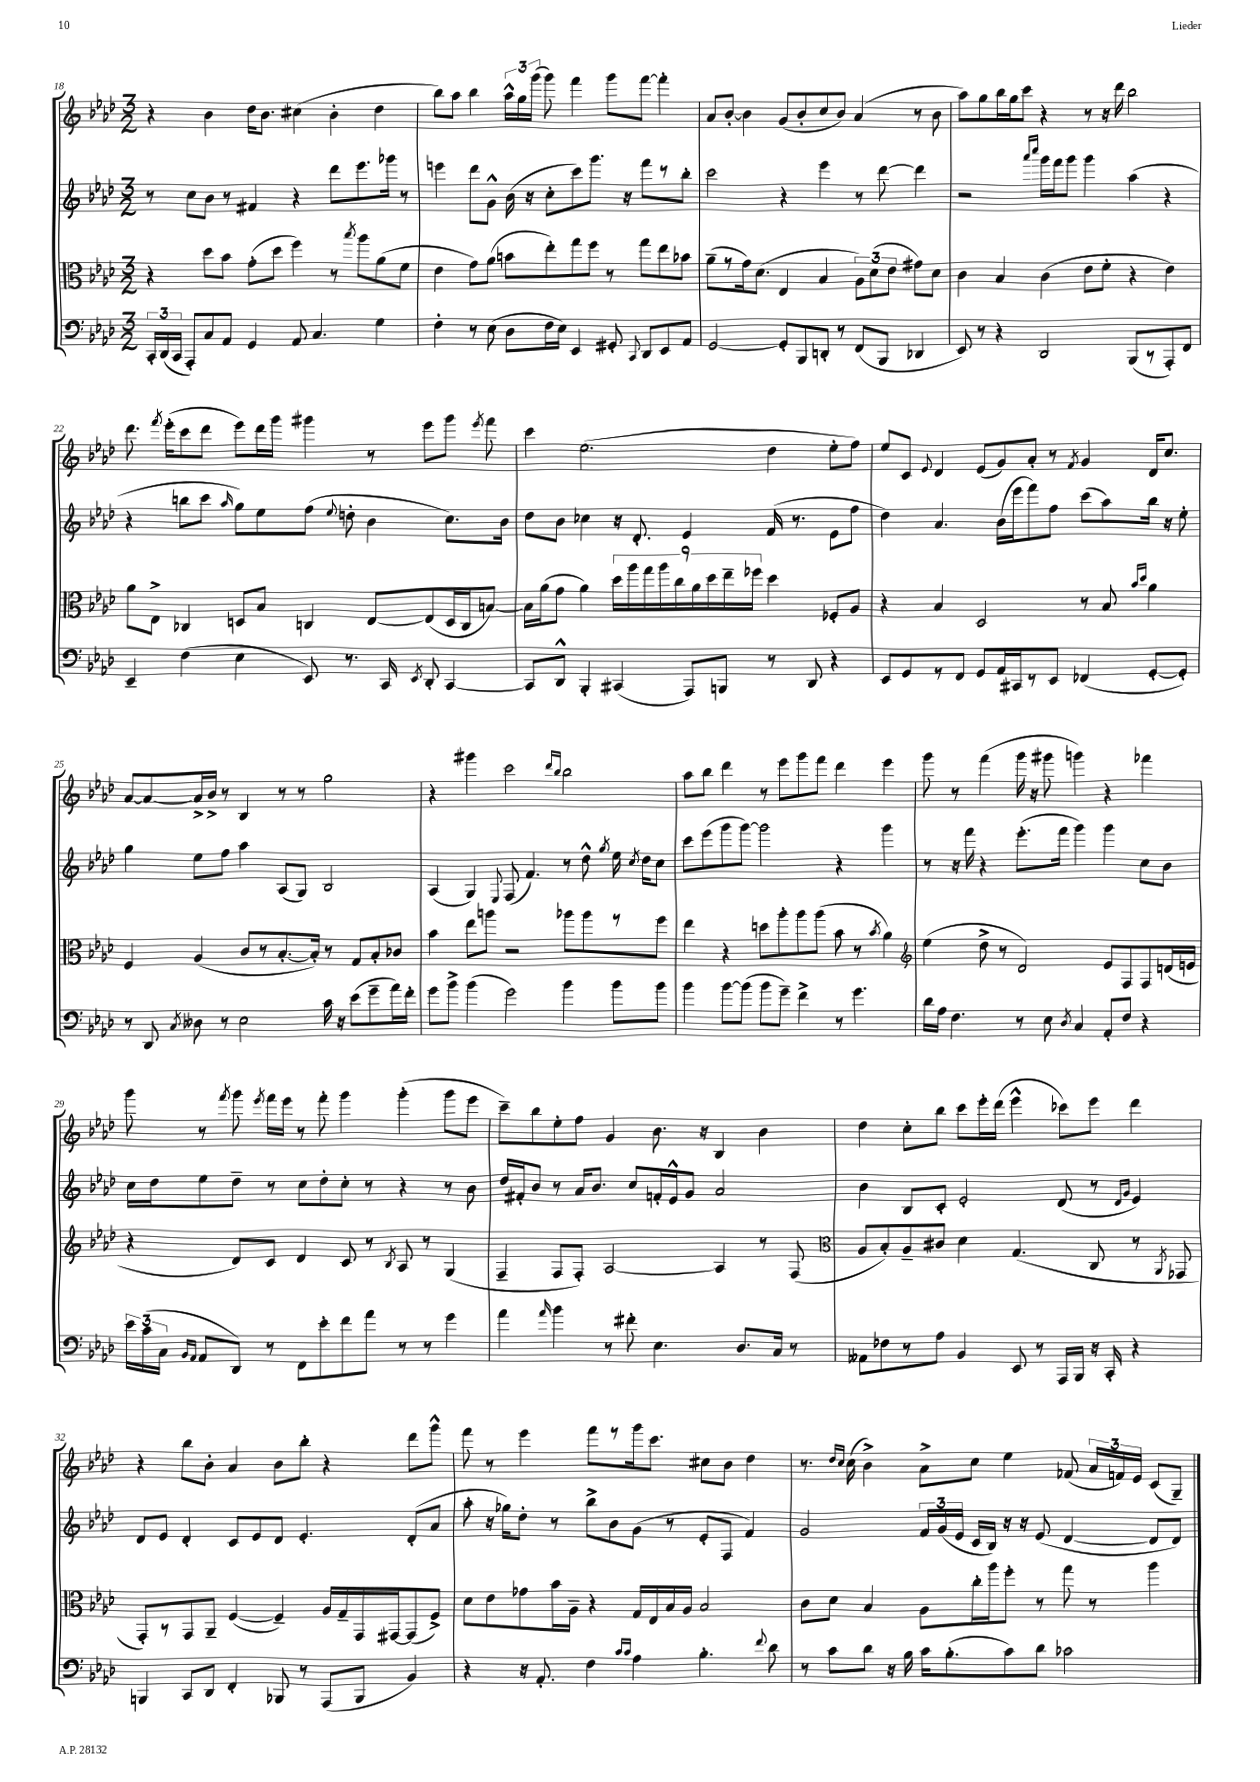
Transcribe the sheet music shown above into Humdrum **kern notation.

**kern	**kern	**kern	**kern
*staff4	*staff3	*staff2	*staff1
*clefF4	*clefC3	*clefG2	*clefG2
*k[b-e-a-d-]	*k[b-e-a-d-]	*k[b-e-a-d-]	*k[b-e-a-d-]
*M3/2	*M3/2	*M3/2	*M3/2
24CC'/LL	4r	8r	4r
(24DD-/	.	.	.
24CC/JJ	.	.	.
8AAA-'/L)	.	8cc\L	.
8C/	8dd-\L	8b-\J	4b-\
8AA-/J	8b-\J	8r	.
4GG/	(8g'\L	4f#/	16dd-\LK
.	.	.	8.b-\J
.	8dd-\J	.	.
8AA-/	4ff\)	4r	(4cc#\
4.C/	.	.	.
.	8r	8ddd-\L	4b-'\
.	8qbb-/	.	.
.	8aa-\L	8.eee-\	.
4G\	(8a-\	.	4dd-\
.	.	16ggg-\Jk	.
.	8f\J	8r	.
=	=	=	=
4F'\	4e-\	4eee\	8bb-\L)
.	.	.	8aa-\J
8r	8g\L)	8ddd-\L	4bb-\
(8E-\	(8a-\J	8g^^\J	.
8D-\L	8b\L	(16b-\	24aa-^^\LL
.	.	.	24gg\
.	.	16r	.
.	.	.	(24ggg\JJ
16F\L	8ee-'\)	8cc'\L	8ggg\)
16E-\JJ)	.	.	.
4EE-/	8gg\	8ccc\)	4fff\
.	8ff\J	8.ggg\J	.
8GG#'/	8r	.	8ggg\L
.	.	16r	.
8qqCC/	.	.	.
8DD-/L	8gg\L	8fff\L	[8fff\J
8EE-/	8ee-\	8r	4fff'\]
8AA-/J	8b-\J	8bb-'\J	.
=	=	=	=
[2GG/	(8a-~\L	2ccc\	8a-/L
.	8r	.	[8b-'/J
.	16g\k)	.	4b-\]
.	(8.d-\J	.	.
8GG'/]L	4E-/	4r	(8g/L
8BBB-/	.	.	8b-'/
8DD'/J	4B-/	4eee-\	8cc/
8r	.	.	8b-/J)
(8FF/L	12A-\L)	8r	(4a-/
.	(12d-\	.	.
8BBB-/J	.	[8ddd-\	.
.	12e-\J	.	.
4DD-/	8g#\L)	4ddd-\]	8r
.	8d-\J	.	8b-\
=	=	=	=
8EE-/)	4c\	2r	8aa-\L)
8r	.	.	8gg\
4r	4B-/	.	16bb-\L
.	.	.	16gg\J
.	.	.	8ccc\J
.	.	16qqaaa-/LL	.
.	.	16qqcccc/JJ	.
2DD-/	(4c\	16ggg\LL	4r
.	.	16fff\J	.
.	.	8ggg\J	.
.	8e-\L	4ggg\	8r
.	8f'\J	.	16r
.	.	.	16ddd-\
(8BBB-/L	4r	(4aa-\	2bb-\
8r	.	.	.
8AAA-'/)	4e-\)	4r	.
8FF/J	.	.	.
=	=	=	=
4EE-~/	8a-\L	4r	8.ddd-\
.	8E-^\J	.	.
.	.	.	8qfff/
.	.	.	(16eee-'\LK
(4F\	4C-/	8bb\L	8ccc\
.	.	8ccc\J	8ddd-\J
.	.	16qqaa-/	.
4E-\	8D/L	8gg\L)	8eee-\L)
.	8B-/J	8ee-\	16ddd-\L
.	.	.	16ggg\JJ
8EE-/)	4C/	(8ff\J	4ggg#\
.	.	8qqee-/	.
8.r	.	8dd'\	.
.	[8E-/L	4b-\	8r
16CC/	.	.	.
8qEE-/	.	.	.
8DD-'/	(8E-/]	.	8eee-\L
[4CC/	16D/L	8.cc\L)	8ggg#\J
.	16C/J	.	.
.	.	.	8qeee-/
.	[8B/J)	.	8fff\
.	.	16b-\Jk	.
=	=	=	=
8CC/]L	16B\]LL	8dd-\L	4ccc\
.	(16a-\J	.	.
8DD-^^/J	8g\J	8b-\J	.
4BBB-'/	4a-\)	4cc-\	(2.ee-\
(4CC#/	18dd-\LL	16r	.
.	18aa-\	.	.
.	.	8.d-'/	.
.	18gg\	.	.
.	18aa-\	.	.
.	18cc\	.	.
8AAA-/L)	.	4e-/	.
.	18a-\	.	.
.	18dd-\	.	.
8BBB/J	.	.	.
.	18ee-~\	.	.
.	18ff-\JJ	.	.
8r	4dd-\	(16f/	4dd-\
.	.	8.r	.
8DD-/	.	.	.
4r	8F-'/L	8e-\L	8ee-'\L
.	8A-/J	8ff\J	8ff\J)
=	=	=	=
8EE-/L	4r	4dd-\)	8ee-/L
8GG/	.	.	8c/J
.	.	.	8qqe-/
8r	4B-/	4.a-/	4d-/
8FF/J	.	.	.
8GG/L	2D-/	.	(8e-/L
16AA-/L	.	(16b-\LL	8g/)
16CC#/J	.	16eee-\J	.
8r	.	8fff\)	8a-'/J
8EE-/J	.	8ff\J	8r
.	.	.	8qf/
(4FF-/	8r	(8ccc\L	4g/
.	8B-/	8aa-\)	.
.	16qqb-/LL	.	.
.	16qqdd-/JJ	.	.
[8GG'/L	4a-\	16bb-\Jk	16d-/LK
.	.	16r	8.cc/J
8GG'/]J)	.	8ee-'\	.
=	=	=	=
8r	4F/	4gg\	[8a-/L
8DD-/	.	.	8a-/_
8qC/	.	.	.
8D--\	(4A-/	8ee-\L	16a-^/]L
.	.	.	16b-^/JJ
8r	.	8ff\J	8r
2E-\	8c/L	4aa-\	4B-/
.	8r	.	.
.	[8.B-'/	(8A-/L	8r
.	.	8G/J)	8r
.	16B-'/]Jk)	.	.
16c\	8r	2B-/	2gg\
16r	.	.	.
(8e-\L	8G/L	.	.
8g~\	8B-'/	.	.
16a-\L)	8c-/J	.	.
16f'\JJ	.	.	.
=	=	=	=
8g\L	4b-\	(4A-/	4r
8b-^\J	.	.	.
(4b-\	8ee-\L	4G/)	4ggg#\
.	8aa\J	.	.
.	.	8qqE-/	.
2g\)	2r	(8F/	2ccc\
.	.	4.f/)	.
.	.	.	16qqddd-/LL
.	.	.	16qqbb-/JJ
4b-\	8aa-\L	8r	2bb-\
.	8aa-\	8dd-^^\	.
.	.	8qgg/	.
8b-\L	8r	16ee-\	.
.	.	8qcc/	.
.	.	16dd-\LK	.
8b-\J	8ff\J	8cc\J	.
=	=	=	=
4b-\	4ee-\	8ccc\L	8aa-\L
.	.	(8eee-\	8bb-\J
[8b-\L	4r	8ggg\	4ddd-\
(8b-\]J	.	[8ggg\J)	.
8b-\L	8dd\L	2ggg\]	8r
8g~\J)	8aa-'\	.	8eee-\L
4f^\	8aa-\	.	8ggg\
.	(8aa-\J	.	8fff\J
8r	8b-\	4r	4ddd-\
4.g\	8r	.	.
.	8qb-/	.	.
.	4a-\)	4ggg\	4eee-\
=	=	=	=
*	*clefG2	*	*
16d-\LL	(4ee-\	8r	8ggg\
16A-\JJ	.	.	.
4.F\	.	16r	8r
.	.	16fff\	.
.	8dd-^\	4r	(4fff\
.	8r	.	.
8r	2d-/)	(8.eee-'\L	16ggg\
.	.	.	16r
8E-\	.	.	8ggg#\
.	.	16fff\Jk	.
8qD-/	.	.	.
4C/	.	4ggg\)	4ggg\)
8AA-'/L	8e-/L	4ggg\	4r
8F/J	8F/	.	.
4r	8F/	8cc\L	4fff-\
.	(16d/L	8b-\J	.
.	16e/JJ	.	.
=	=	=	=
24e-\LL	4r	16cc\LL	8ggg\
(24c\	.	.	.
.	.	16dd-\J	.
24C\JJ	.	.	.
16qqBB-/LL	.	.	.
16qqAA-/JJ	.	.	.
8AA-/L	.	8ee-\	8r
.	.	.	8qfff/
8DD-/J)	8d-/L)	8dd-~\J	8ggg\
.	.	.	8qeee-/
8r	8c/J	8r	16fff\LL
.	.	.	16eee-\JJ
8FF\L	4d-/	8cc\L	8r
8e-'\	.	8dd-'\	8fff'\
8f\	8c/	8cc'\J	4ggg\
8a-\J	8r	8r	.
.	8qB-/	.	.
8r	8A-/	4r	(4ggg'\
8r	8r	.	.
4g\	(4G/	8r	8ggg\L
.	.	8b-\	8eee-\J
=	=	=	=
4a-\	4F~/	16dd-/LL	8ccc~\L)
.	.	16f#'/J	.
.	.	8b-/J	8bb-\
16qqa-/	.	.	.
4b-\	8F/L	8r	8ee-'\
.	8F'/J)	16a-/LK	8ff\J
.	.	8.b-/J	.
8r	[2A-/	.	4g/
8f#'\	.	8cc/L	.
4.E-\	.	16f'/L	8.b-\
.	.	16e-^^/J	.
.	.	8g/J	.
.	.	.	16r
.	4A-/]	2a-/	4B-/
8.D-/L	.	.	.
.	8r	.	4b-\
16C/Jk	.	.	.
8r	(8F/	.	.
=	=	=	=
*	*clefC3	*	*
8AA--\L	8A-/L	4b-\	4dd-\
8F-\	8B-'/)	.	.
8r	8A-~/	8B-/L	8cc'\L
8A-\J	8c#/J	8c'/J	8bb-\J
4BB-/	4d-\	2e-'/	8ccc\L
.	.	.	16eee-'\L
.	.	.	(16ddd-\JJ
8EE-/	(4.G/	.	4eee-^^\
8r	.	.	.
16AAA-/LL	.	(8d-/	8ccc-\L)
16BBB-/JJ	.	.	.
16r	8C/	8r	8eee-\J
16CC'/	.	.	.
.	.	16qqd-/LL	.
.	.	16qqg/JJ	.
4r	8r	4e-/)	4ddd-\
.	8qAA-/	.	.
.	8GG-/	.	.
=	=	=	=
4BBB/	8GG'/L)	8d-/L	4r
.	8r	8e-/J	.
8CC/L	8GG/	4d-'/	8bb-\L
8DD-/J	8AA-~/J	.	8b-'\J
4FF'/	([4F/	8c/L	4a-/
.	.	8e-/	.
8BBB-/	4F~/])	8d-/J	8b-\L
8r	.	4.e-'/	8bb-'\J
(8AAA-/L	16A-/LL	.	4r
.	16G~/	.	.
8BBB-/J	16GG/	.	.
.	[16GG#/J	.	.
4BB-/)	(8GG#/]	(8d-'/L	8ddd-\L
.	8F^/J)	8a-/J	8ggg^^\J
=	=	=	=
4r	8d-\L	8aa-'\	8fff\
.	8e-\	16r	8r
.	.	16gg-\LK)	.
16r	8g-\	8dd-'\J	4eee-\
8.AA-'/	.	.	.
.	16b-\L	8r	.
.	16A-~\JJ	.	.
4F\	4r	8bb-^\L	8fff\L
.	.	8b-\	8r
16qqc/LL	.	.	.
16qqc/JJ	.	.	.
4A-\	16G/LL	(8g\J	16ggg\k
.	16E-/	.	8.ccc\J
.	16B-/	8r	.
.	16A-/JJ	.	.
4.B-'\	2B-/	8e-'/L	8cc#\L
.	.	8F/J	8b-\J
.	.	4f/)	4dd-\
8qqf/	.	.	.
8d-\	.	.	.
=	=	=	=
8r	8c\L	2g/	8.r
8c\L	8d-\J	.	.
.	.	.	16qqdd-/LL
.	.	.	16qqcc/JJ
.	.	.	(16cc\
8d-\J	4B-/	.	4b-^\)
16r	.	.	.
16B-\	.	.	.
16c\LK	8A-\L	24f/LL	8a-^\L
.	.	(24g/	.
(8.B-'\	.	.	.
.	.	24e-/JJ	.
.	16cc'\L	16c/LL	8cc\J
.	16aa-\J	16B-/JJ)	.
8c\)	8ff'\J	16r	4ee-\
.	.	16r	.
8d-\J	8r	(8e-/	.
2c-\	8gg\	[4d-/	(8f-/
.	8r	.	24a-/LL
.	.	.	24f/)
.	.	.	24e-/JJ
.	4aa-\	8d-/]L	(8c/L
.	.	8d-/J)	8G~/J)
==	==	==	==
*-	*-	*-	*-
